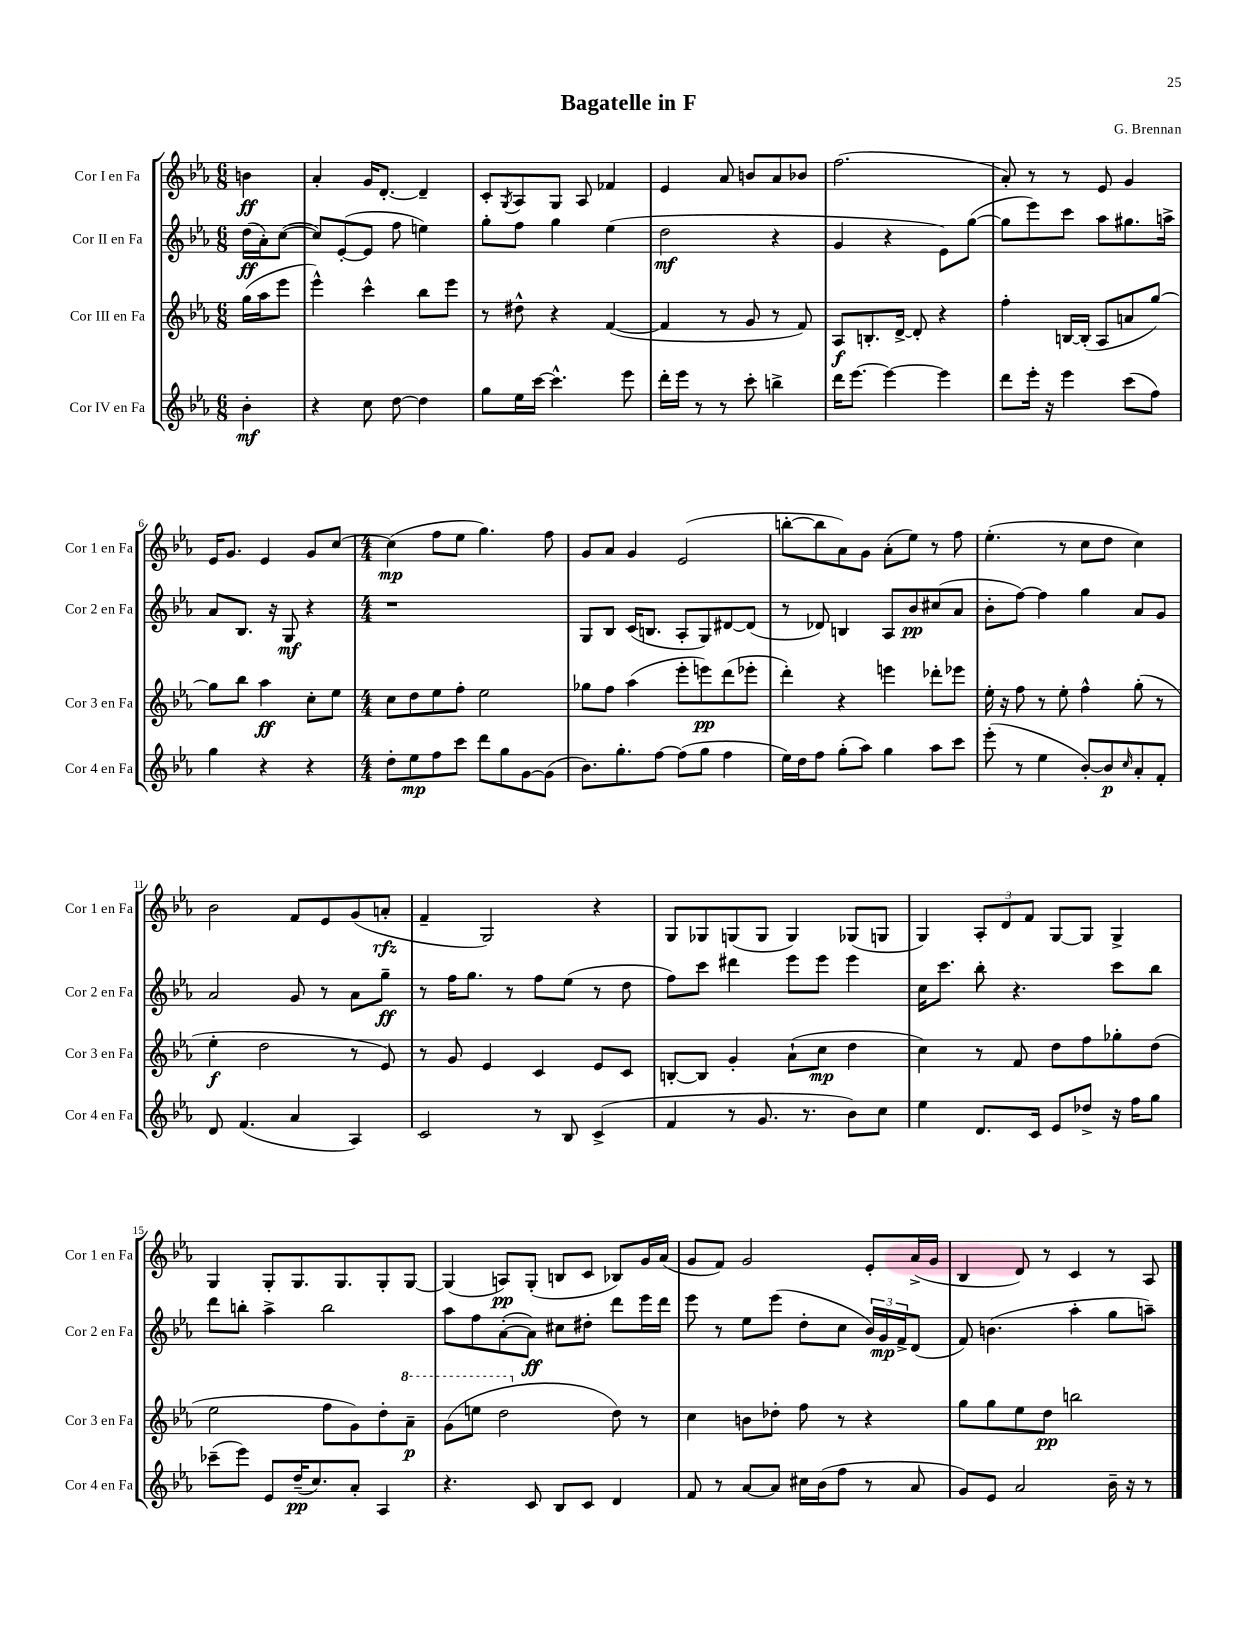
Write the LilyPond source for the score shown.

\header { title = "Bagatelle in F" composer = "G. Brennan" }
<<
\new StaffGroup <<
\new Staff = "s0" \with { instrumentName = "Cor I en Fa" shortInstrumentName = "Cor 1 en Fa" } {
    \clef treble \key ees \major \numericTimeSignature \time 6/8 \partial 4
    b'4\ff |
    aes'4-. g'16 d'8.~-. d'4-- |
    c'8-. \acciaccatura { g8 } aes8 g8 aes8 fes'4 |
    ees'4 aes'8 b'8 aes'8 bes'8 |
    f''2.( |
    aes'8-.) r8 r8 ees'8 g'4 |
    ees'16 g'8. ees'4 g'8 c''8~ |
    \numericTimeSignature \time 4/4 c''4\mp( f''8 ees''8 g''4.) f''8 |
    g'8 aes'8 g'4 ees'2( |
    b''8~-. b''8 aes'8) g'8 aes'8-.( ees''8) r8 f''8 |
    ees''4.-.( r8 c''8 d''8 c''4) |
    bes'2 f'8 ees'8 g'8( a'8-.\rfz |
    f'4-- g2) r4 |
    g8 ges8 g8( g8 g4) ges8( g8 |
    g4) \tuplet 3/2 { aes8-. d'8 f'8 } g8~ g8 g4-> |
    g4 g8-. g8. g8. g8-. g8~ |
    g4( a8\pp) g8-.( b8 c'8 bes8) g'16 aes'16( |
    g'8 f'8) g'2 ees'8-. aes'16->( g'16 |
    bes4 d'8) r8 c'4 r8 aes8 \bar "|." |
}
\new Staff = "s1" \with { instrumentName = "Cor II en Fa" shortInstrumentName = "Cor 2 en Fa" } {
    \clef treble \key ees \major \numericTimeSignature \time 6/8 \partial 4
    d''16\ff( aes'16-.) c''8~( |
    c''8) ees'8~-.( ees'8 f''8 e''4) |
    g''8-. f''8 g''4 ees''4( |
    d''2\mf r4 |
    g'4 r4 ees'8) g''8~( |
    g''8 ees'''8) c'''8 aes''8 gis''8. a''16-> |
    aes'8 bes8. r16 g8\mf r4 |
    \numericTimeSignature \time 4/4 r1 |
    g8 bes8 c'16( b8. aes8-. g8) dis'8~ dis'8( |
    r8 des'8) b4 aes8 bes'8\pp cis''8( aes'8 |
    bes'8-. f''8~) f''4 g''4 aes'8 g'8 |
    aes'2 g'8 r8 aes'8 g''8--\ff |
    r8 f''16 g''8. r8 f''8 ees''8( r8 d''8 |
    f''8) c'''8 dis'''4 ees'''8 ees'''8 ees'''4 |
    c''16 c'''8. bes''8-. r4. c'''8 bes''8 |
    d'''8 b''8-. aes''4-> b''2 |
    aes''8 f''8 aes'8~-.( aes'8\ff) cis''8 dis''8-. d'''8 ees'''16 d'''16 |
    ees'''8 r8 ees''8 ees'''8( d''8-. c''8 \tuplet 3/2 { bes'16) g'16\mp f'16-> } d'8( |
    f'8) b'4.( aes''4-. g''8 a''8--) \bar "|." |
}
\new Staff = "s2" \with { instrumentName = "Cor III en Fa" shortInstrumentName = "Cor 3 en Fa" } {
    \clef treble \key ees \major \numericTimeSignature \time 6/8 \partial 4
    g''16( aes''16 ees'''8 |
    ees'''4-^) c'''4-^ bes''8 ees'''8 |
    r8 dis''8-^ r4 f'4~( |
    f'4 r8 g'8 r8 f'8) |
    aes8\f b8.-. d'16~-> d'8-. r4 |
    f''4-. b16~ b16-.( aes8 a'8 g''8~) |
    g''8 bes''8 aes''4\ff c''8-. ees''8 |
    \numericTimeSignature \time 4/4 c''8 d''8 ees''8 f''8-. ees''2 |
    ges''8 f''8 aes''4( ees'''8-. e'''8\pp) d'''8( ees'''8-. |
    d'''4-.) r4 e'''4 des'''8-. ees'''8 |
    ees''16-. r16 f''8 r8 ees''8-. f''4-^ g''8-.( r8 |
    ees''4-.\f d''2 r8 ees'8) |
    r8 g'8 ees'4 c'4 ees'8 c'8 |
    b8~-. b8 g'4-. aes'8-!( c''8\mp d''4 |
    c''4) r8 f'8 d''8 f''8 ges''8-. d''8( |
    ees''2 f''8 g'8) d''8-. \ottava #1 aes''8--\p |
    g''8( e'''8 d'''2 \ottava #0 d''8) r8 |
    c''4 b'8 des''8-. f''8 r8 r4 |
    g''8 g''8 ees''8 d''8\pp b''2 \bar "|." |
}
\new Staff = "s3" \with { instrumentName = "Cor IV en Fa" shortInstrumentName = "Cor 4 en Fa" } {
    \clef treble \key ees \major \numericTimeSignature \time 6/8 \partial 4
    bes'4-.\mf |
    r4 c''8 d''8~ d''4 |
    g''8 ees''16 c'''16~ c'''4.-^ ees'''8 |
    d'''16-. ees'''16 r8 r8 c'''8-. b''4-> |
    d'''16 ees'''8.~ ees'''4~ ees'''4 |
    d'''8 ees'''16-. r16 ees'''4 c'''8( f''8) |
    g''4 r4 r4 |
    \numericTimeSignature \time 4/4 d''8-. ees''8\mp f''8 c'''8 d'''8 g''8 g'8~ g'8( |
    bes'8.) g''8.-. f''8~ f''8( g''8 f''4 |
    ees''16) d''16 f''8 g''8-.( aes''8) g''4 aes''8 c'''8 |
    ees'''8-.( r8 ees''4 bes'8~-.) bes'8\p \grace { c''16 } aes'8-. f'8-. |
    d'8 f'4.( aes'4 aes4) |
    c'2 r8 bes8 c'4->( |
    f'4 r8 g'8. r8. bes'8) c''8 |
    ees''4 d'8. c'16 ees'8 des''8-> r16 f''16 g''8 |
    ces'''8--( ees'''8) ees'8 d''16--\pp( c''8.) aes'8-. aes4 |
    r4. c'8 bes8 c'8 d'4 |
    f'8 r8 aes'8~ aes'8 cis''16 bes'16( f''8 r8 aes'8 |
    g'8) ees'8 aes'2 bes'16-- r16 r8 \bar "|." |
}
>>
>>
